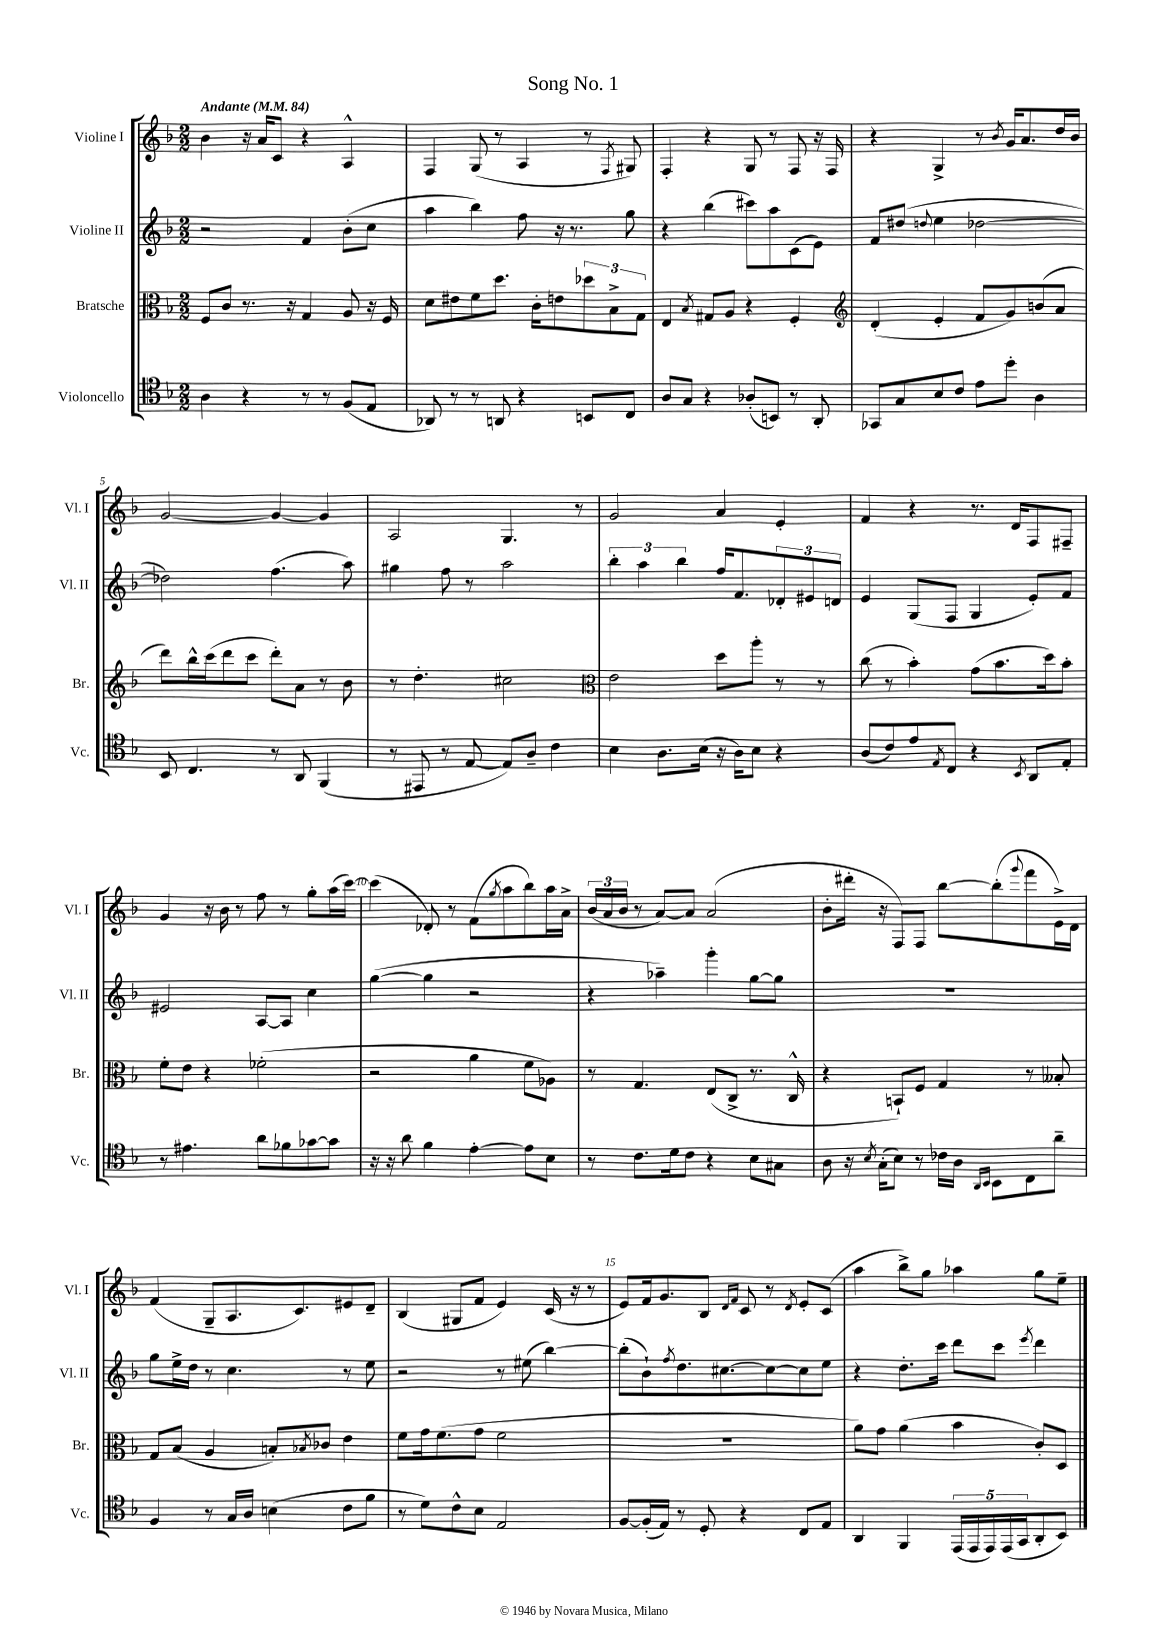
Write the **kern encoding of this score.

**kern	**kern	**kern	**kern
*staff4	*staff3	*staff2	*staff1
*clefC4	*clefC3	*clefG2	*clefG2
*k[b-]	*k[b-]	*k[b-]	*k[b-]
*M2/2	*M2/2	*M2/2	*M2/2
*MM84	*MM84	*MM84	*MM84
4A	8F	2r	4b-
.	8c	.	.
4r	8.r	.	16r
.	.	.	16a
.	.	.	8c
.	16r	.	.
8r	4G	4f	4r
8r	.	.	.
(8F	8A	(8b-'	4A^^
8E	16r	8cc	.
.	16F	.	.
=	=	=	=
8AA-)	8d	4aa	4F
8r	8e#	.	.
8r	8f	4bb-)	(8G
8AA	8.dd	.	8r
4r	.	8ff	4A
.	16c'	.	.
.	8e	16r	.
.	.	8.r	.
8BB	12dd-	.	8r
.	12B-^	.	.
.	.	.	8qF
8C	.	8gg	8G#)
.	12G	.	.
=	=	=	=
8A	4E	4r	4F'
8G	.	.	.
.	8qB-	.	.
4r	8G#	(4bb-	4r
.	8A	.	.
(8A-'	4r	8ccc#)	8G
8BB)	.	8aa	8r
8r	4F'	(8c	8F
8AA'	.	8e)	16r
.	.	.	16F
=	=	=	=
*	*clefG2	*	*
8GG-	(4d'	8f	4r
8G	.	(8dd#	.
.	.	8qqdd	.
8B-	4e'	4ee	4G^
8c	.	.	.
8e	8f	[2dd-	8r
.	.	.	8qb-
8dd'	8g)	.	16g
.	.	.	8.a
4A	(8b	.	.
.	8a	.	16dd
.	.	.	16b-
=	=	=	=
8BB-	8ddd)	2dd-])	[2g
4.C	16bb-^^	.	.
.	(16ccc	.	.
.	8ddd	.	.
.	8ccc	.	.
8r	8ddd')	(4.ff	4g_
8AA	8a	.	.
(4FF	8r	.	4g]
.	8b-	8aa)	.
=	=	=	=
8r	8r	4gg#	2A
8EE#	4.dd'	.	.
8r	.	8ff	.
[8E	.	8r	.
8E])	2cc#	2aa	4.G
8A~	.	.	.
4c	.	.	.
.	.	.	8r
=	=	=	=
*	*clefC3	*	*
4B-	2e	6bb-'	2g
.	.	6aa	.
8.A	.	.	.
.	.	6bb-	.
(16B-	.	.	.
16r	8dd	16ff	4a
16A)	.	8.f	.
8B-	8aa'	.	.
4r	8r	12d-'	4e'
.	.	12e#	.
.	8r	.	.
.	.	12d	.
=	=	=	=
(8A	(8cc	4e	4f
8c)	8r	.	.
8e	4b-')	(8G	4r
8qE	.	.	.
8C	.	8F	.
4r	(8g	4G	8.r
.	8.b-	.	.
.	.	.	16d
8qBB-	.	.	.
8AA	.	8e')	8F
.	16dd)	.	.
8E'	8b-'	8f	8F#~
=	=	=	=
8r	8f'	2e#	4g
4.e#	8e	.	.
.	4r	.	16r
.	.	.	16b-
.	.	.	8r
8a	(2f-'	[8A	8ff
8f-	.	8A]	8r
[8g-	.	4cc	8gg'
8g-]	.	.	(16aa
.	.	.	[16ccc)
=	=	=	=
16r	2r	([4gg	(4ccc]
16r	.	.	.
8a	.	.	.
4f	.	4gg]	8d-')
.	.	.	8r
[4e'	4a	2r	(8f
.	.	.	8qgg
.	.	.	8aa
8e]	8f	.	8bb-)
8B-	8A-)	.	16aa
.	.	.	16a^
=	=	=	=
8r	8r	4r	(24b-
.	.	.	24a
.	.	.	24b-
8.c	4.G	.	8r
.	.	4aa-~)	[8a)
16d	.	.	.
8c	.	.	8a]
4r	(8E	4ggg'	(2a
.	8C^	.	.
8B-	8.r	[8gg	.
8G#	.	8gg]	.
.	16C^^	.	.
=	=	=	=
8A	4r	1r	8b-'
16r	.	.	16ddd#'
8qB-	.	.	.
(16G'	.	.	16r
8B-)	8BB`)	.	8F)
8r	8F	.	8F
16c-	4G	.	[8bb-
16A	.	.	.
16qqAA	.	.	.
16qqBB-	.	.	.
8BB-	.	.	(8bb-']
.	.	.	8qqggg
8C	8r	.	8fff
8a~	8B--'	.	16e^)
.	.	.	16d
=	=	=	=
4F	8G	8gg	(4f
.	(8B-	16ee^	.
.	.	16dd	.
8r	4A	8r	8G~
16G	.	4.cc	8.A
16A	.	.	.
(4B	8B')	.	.
.	.	.	8.c)
.	8qB-	.	.
.	8c-	.	.
8c	4e	8r	8e#
8f	.	8ee	8d~
=	=	=	=
8r	8f	2r	(4B-
8d)	16g	.	.
.	(8.f	.	.
8c^^	.	.	8G#
8B-	8g	.	8f
2E	2f	8r	4e)
.	.	(8ee#	.
.	.	[4bb-)	(16c
.	.	.	16r
.	.	.	8r
=	=	=	=
[8F	1r	(8bb-']	8e)
(16F']	.	8b-`)	16f
16E)	.	.	8.g
.	.	8qff	.
8r	.	8.dd	.
8D'	.	.	8B-
.	.	[8.cc#	.
.	.	.	16qqd
.	.	.	16qqf
4r	.	.	8c
.	.	8cc#_	8r
.	.	.	8qd
8C	.	8cc#]	8e'
8E	.	8ee	(8c
=	=	=	=
4AA	8a)	4r	4aa
.	8g	.	.
4FF	(4a	8.dd'	8bb-^)
.	.	.	8gg
.	.	16ccc	.
(20EE	4b-	8ddd	4aa-
20EE	.	.	.
20EE)	.	.	.
.	.	8ccc	.
(20EE	.	.	.
20GG	.	.	.
.	.	8qeee	.
8AA'	8c')	4ddd	8gg
8BB-)	8D	.	8ee~
==	==	==	==
*-	*-	*-	*-
